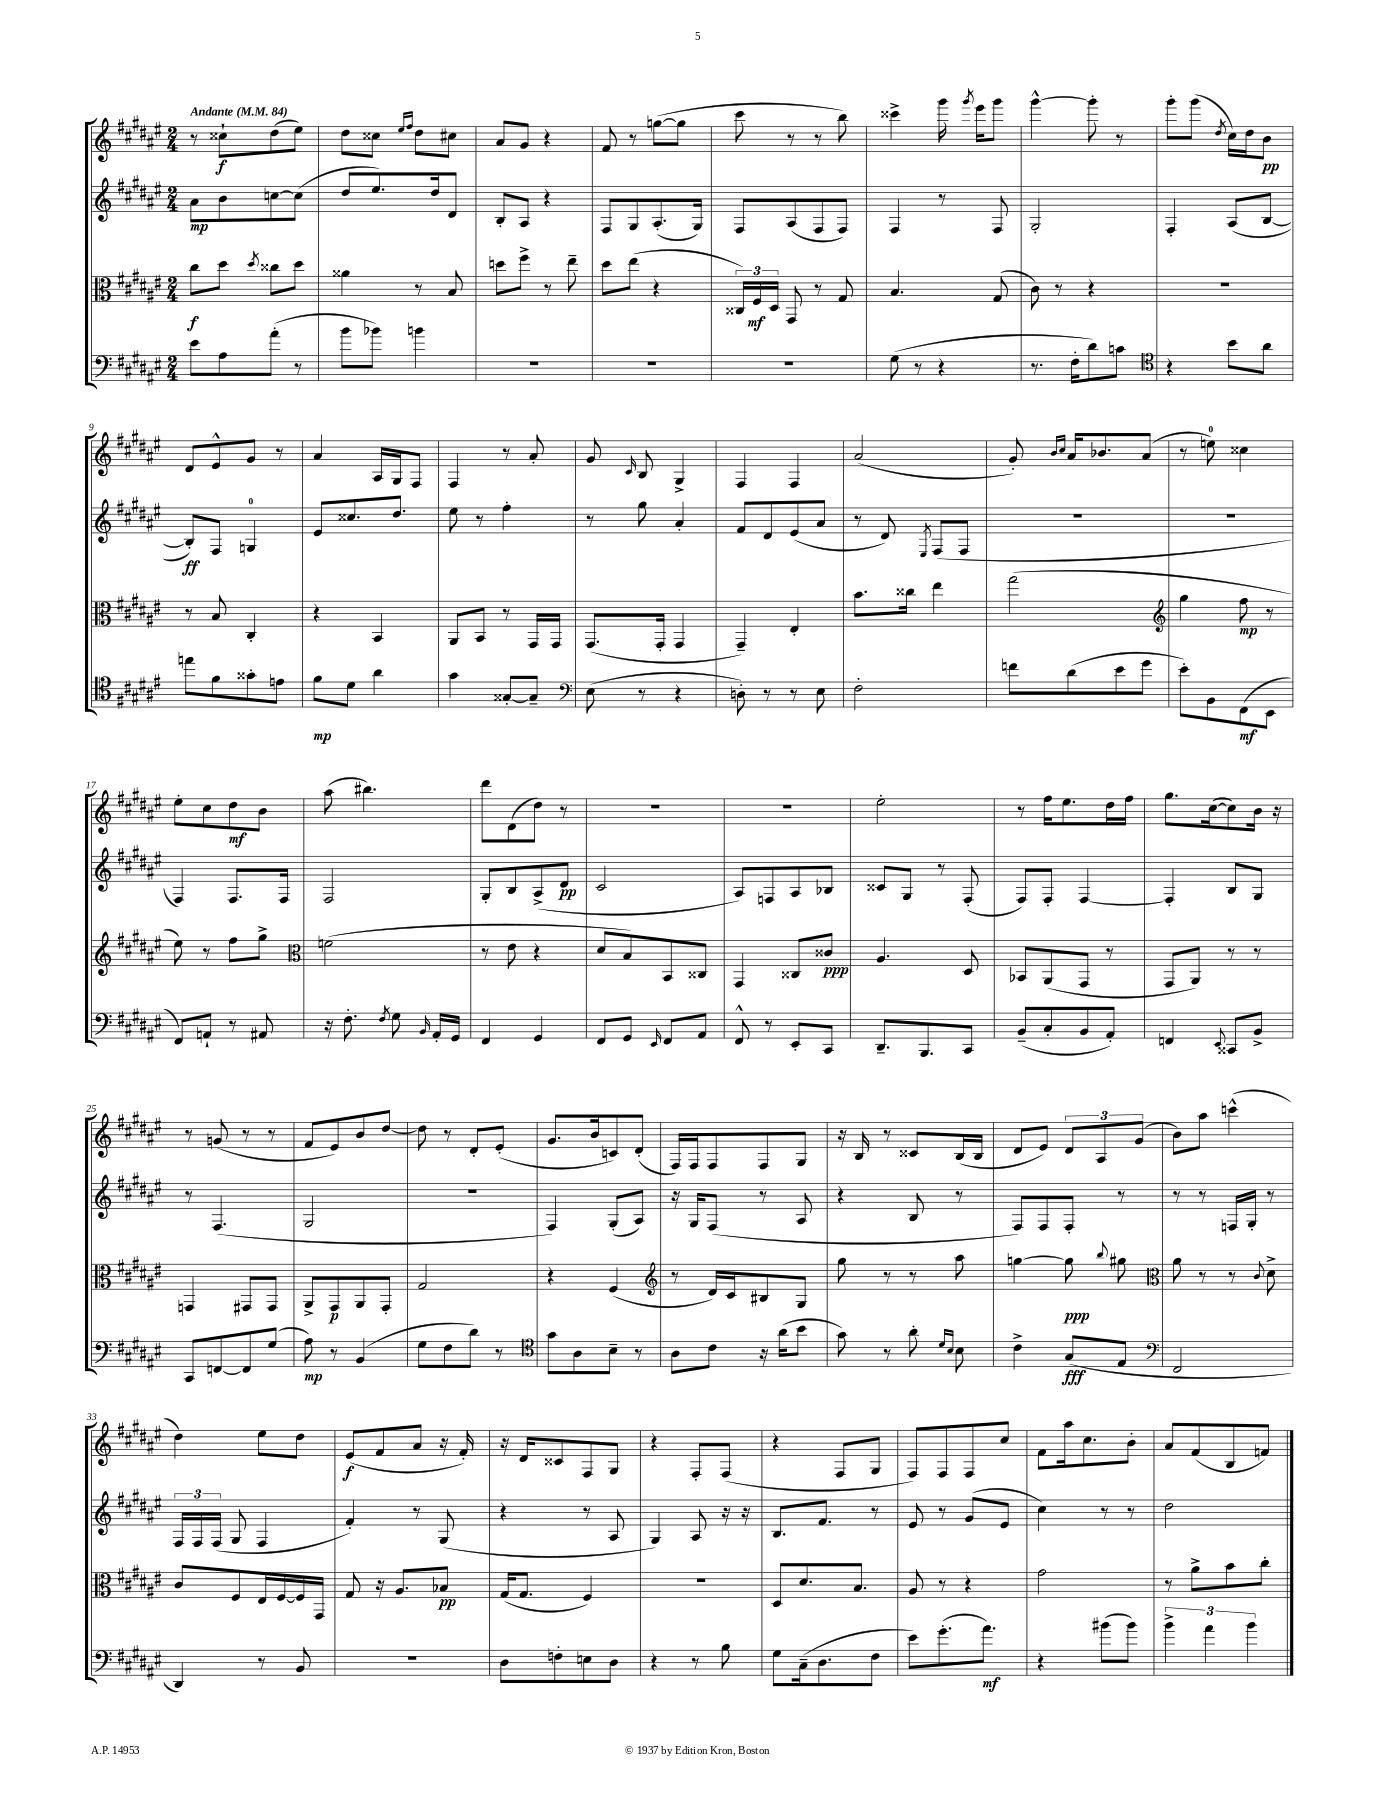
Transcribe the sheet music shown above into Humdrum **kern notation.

**kern	**dynam	**kern	**dynam	**kern	**dynam	**kern	**dynam
*part4	*part4	*part3	*part3	*part2	*part2	*part1	*part1
*staff4	*staff4	*staff3	*staff3	*staff2	*staff2	*staff1	*staff1
*clefF4	*	*clefC3	*	*clefG2	*	*clefG2	*
*k[f#c#g#d#a#e#]	*	*k[f#c#g#d#a#e#]	*	*k[f#c#g#d#a#e#]	*	*k[f#c#g#d#a#e#]	*
*M2/4	*	*M2/4	*	*M2/4	*	*M2/4	*
*MM84	*	*MM84	*	*MM84	*	*MM84	*
=1	=1	=1	=1	=1	=1	=1	=1
!	!	!	!	!	!	!LO:TX:a:B:t=Andante	!
8e#\L	.	8cc#\L	f	8a#\L	mp	8r	.
8A#\	.	8dd#\J	.	8b\	.	8cc##X`\L	f
.	.	8qdd#/	.	.	.	.	.
(8a#'\J	.	8cc##X\L	.	[8ccn\	.	(8dd#\	.
8r	.	8dd#\J	.	(8cc\J]	.	8ee#\J)	.
=2	=2	=2	=2	=2	=2	=2	=2
8b\L	.	4a##X\	.	8dd#/L	.	8dd#\L	.
8b-X\J)	.	.	.	8.ee#/)	.	8cc##X\J	.
.	.	.	.	.	.	16qqee#/LL	.
.	.	.	.	.	.	16qqff#/JJ	.
4bn\	.	8r	.	.	.	8dd#\L	.
.	.	.	.	16dd#/k	.	.	.
.	.	8B/	.	8d#/J	.	8cc#X\J	.
=3	=3	=3	=3	=3	=3	=3	=3
2r	.	8ddn\L	.	8B'/L	.	8a#/L	.
.	.	8ff#^\J	.	8A#/J	.	8g#/J	.
.	.	8r	.	4r	.	4r	.
.	.	8ee#~\	.	.	.	.	.
=4	=4	=4	=4	=4	=4	=4	=4
2r	.	8dd#\L	.	8F#/L	.	8f#/	.
.	.	(8ee#\J	.	8G#/	.	8r	.
.	.	4r	.	(8.A#'/	.	([8ggn\L	.
.	.	.	.	.	.	8gg\J]	.
.	.	.	.	16G#/Jk)	.	.	.
=5	=5	=5	=5	=5	=5	=5	=5
2r	.	24C##X/LL)	.	8F#/L	.	8ccc#\	.
.	.	24F#/	mf	.	.	.	.
.	.	24D#/JJ	.	.	.	.	.
.	.	8GG#/	.	(8A#/	.	8r	.
.	.	8r	.	8F#/	.	8r	.
.	.	8G#/	.	8F#/J)	.	8bb\)	.
=6	=6	=6	=6	=6	=6	=6	=6
(8G#\	.	4.B/	.	4F#/	.	4ccc##X^\	.
8r	.	.	.	.	.	.	.
4r	.	.	.	8r	.	16ggg#\	.
.	.	.	.	.	.	8qggg#/	.
.	.	.	.	.	.	16eee#\KL	.
.	.	(8G#/	.	8F#/	.	8ggg#\J	.
=7	=7	=7	=7	=7	=7	=7	=7
8.r	.	8c#\)	.	2G#'/	.	[4ggg#^^\	.
.	.	8r	.	.	.	.	.
16F#'\KL	.	.	.	.	.	.	.
8d#\)	.	4r	.	.	.	8ggg#'\]	.
8cn\J	.	.	.	.	.	8r	.
=8	=8	=8	=8	=8	=8	=8	=8
*clefC4	*	*	*	*	*	*	*
4r	.	2r	.	4F#'/	.	8ggg#'\L	.
.	.	.	.	.	.	(8ggg#\J	.
.	.	.	.	.	.	8qdd#/	.
8b\L	.	.	.	(8A#/L	.	16cc#\LL)	.
.	.	.	.	.	.	16dd#\J	.
8a#\J	.	.	.	[8B/J	.	8b\J	pp
!!LO:LB:g=z
=9	=9	=9	=9	=9	=9	=9	=9
8een\L	.	8r	.	8B'/L])	ff	8d#/L	.
8f#\	.	8B/	.	8F#/J	.	8e#^^/	.
8g##X'\	.	4C#'/	.	4Gn/	.	8g#/J	.
8en\J	.	.	.	.	.	8r	.
=10	=10	=10	=10	=10	=10	=10	=10
8f#\L	mp	4r	.	8e#/L	.	4a#/	.
8d#\J	.	.	.	8.cc##X/	.	.	.
4a#\	.	4BB/	.	.	.	16A#/LL	.
.	.	.	.	8.dd#/J	.	16G#/J	.
.	.	.	.	.	.	8F#/J	.
=11	=11	=11	=11	=11	=11	=11	=11
4g#\	.	8AA#/L	.	8ee#\	.	4F#/	.
.	.	8BB/J	.	8r	.	.	.
[8G##X'/L	.	8r	.	4ff#'\	.	8r	.
8G##~/J]	.	16GG#/LL	.	.	.	8a#'/	.
.	.	16GG#/JJ	.	.	.	.	.
=12	=12	=12	=12	=12	=12	=12	=12
*clefF4	*	*	*	*	*	*	*
(8E#\	.	(8.GG#/L	.	8r	.	8g#/	.
.	.	.	.	.	.	16qqc#/	.
8r	.	.	.	8gg#\	.	8B/	.
.	.	16GG#'/Jk	.	.	.	.	.
4r	.	4GG#/	.	4a#'/	.	4G#^/	.
=13	=13	=13	=13	=13	=13	=13	=13
8Dn'\)	.	4GG#~/)	.	8f#/L	.	4F#/	.
8r	.	.	.	8d#/	.	.	.
8r	.	4E#'/	.	(8e#/	.	4F#/	.
8E#\	.	.	.	8a#/J	.	.	.
=14	=14	=14	=14	=14	=14	=14	=14
2F#'\	.	8.b\L	.	8r	.	(2a#/	.
.	.	.	.	8d#/)	.	.	.
.	.	16cc##X\Jk	.	.	.	.	.
.	.	.	.	8qE#/	.	.	.
.	.	4ee#\	.	(8F#/L	.	.	.
.	.	.	.	8F#/J	.	.	.
=15	=15	=15	=15	=15	=15	=15	=15
8fn\L	.	(2gg#\	.	2r	.	8g#'/)	.
.	.	.	.	.	.	16qqb/LL	.
.	.	.	.	.	.	16qqcc#/JJ	.
(8d#\	.	.	.	.	.	16a#/KL	.
.	.	.	.	.	.	8.b-X/	.
8e#\	.	.	.	.	.	.	.
8g#\J	.	.	.	.	.	(8a#/J	.
=16	=16	=16	=16	=16	=16	=16	=16
*	*	*clefG2	*	*	*	*	*
8e#'\L)	.	4gg#\	.	2r	.	8r	.
8BB\	.	.	.	.	.	8een\)	.
(8FF#\	mf	8ff#\	mp	.	.	4cc##X\	.
8EE#\J	.	8r	.	.	.	.	.
!!LO:LB:g=z
=17	=17	=17	=17	=17	=17	=17	=17
8FF#/L)	.	8ee#\)	.	4F#/)	.	8ee#'\L	.
8AAn`/J	.	8r	.	.	.	8cc#\	.
8r	.	8ff#\L	.	8.F#/L	.	8dd#\	mf
8AA#X/	.	8gg#^\J	.	.	.	8b\J	.
.	.	.	.	16F#/Jk	.	.	.
=18	=18	=18	=18	=18	=18	=18	=18
*	*	*clefC3	*	*	*	*	*
16r	.	(2fn\	.	2F#/	.	(8aa#\	.
8.F#'\	.	.	.	.	.	.	.
.	.	.	.	.	.	4.bb#X\)	.
8qF#/	.	.	.	.	.	.	.
8G#\	.	.	.	.	.	.	.
16qqBB/	.	.	.	.	.	.	.
16AA#'/LL	.	.	.	.	.	.	.
16GG#/JJ	.	.	.	.	.	.	.
=19	=19	=19	=19	=19	=19	=19	=19
4FF#/	.	8r	.	8G#'/L	.	8ddd#\L	.
.	.	8e#\	.	8B/	.	(8d#\	.
4GG#/	.	4r	.	(8A#^/	.	8dd#\J)	.
.	.	.	.	8d#/J	pp	8r	.
=20	=20	=20	=20	=20	=20	=20	=20
8FF#/L	.	8d#/L	.	2c#/	.	2r	.
8GG#/J	.	8B/)	.	.	.	.	.
16qqEE#/	.	.	.	.	.	.	.
8FF#/L	.	8BB/	.	.	.	.	.
8AA#/J	.	8C##X/J	.	.	.	.	.
=21	=21	=21	=21	=21	=21	=21	=21
8FF#^^/	.	4GG#/	.	8A#/L)	.	2r	.
8r	.	.	.	8Fn/	.	.	.
8EE#'/L	.	8C##X/L	.	8A#/	.	.	.
8CC#/J	.	8c##X/J	ppp	8B-X/J	.	.	.
=22	=22	=22	=22	=22	=22	=22	=22
8.DD#~/L	.	4.A#/	.	8c##X/L	.	2ee#'\	.
.	.	.	.	8G#/J	.	.	.
8.BBB/	.	.	.	.	.	.	.
.	.	.	.	8r	.	.	.
8CC#/J	.	8D#/	.	(8F#'/	.	.	.
=23	=23	=23	=23	=23	=23	=23	=23
(8BB~/L	.	8BB-X/L	.	8F#/L)	.	8r	.
8C#'/	.	(8AA#/	.	8F#'/J	.	16ff#\KL	.
.	.	.	.	.	.	8.ee#\	.
8BB/	.	8GG#/J	.	[4F#/	.	.	.
8AA#'/J)	.	8r	.	.	.	16dd#\L	.
.	.	.	.	.	.	16ff#\JJ	.
=24	=24	=24	=24	=24	=24	=24	=24
4FFn/	.	8GG#/L	.	4F#'/]	.	8.gg#\L	.
.	.	8AA#/J)	.	.	.	.	.
.	.	.	.	.	.	([16cc#\k	.
8qqEE#/	.	.	.	.	.	.	.
8CC##X/L	.	8r	.	8B/L	.	8cc#\])	.
8BB^/J	.	8r	.	8G#/J	.	16b\Jk	.
.	.	.	.	.	.	16r	.
!!LO:LB:g=z
=25	=25	=25	=25	=25	=25	=25	=25
8CC#/L	.	4GGn/	.	8r	.	8r	.
[8FFn/	.	.	.	(4.F#/	.	(8gn/	.
8FF/]	.	8GG#X/L	.	.	.	8r	.
(8G#/J	.	8GG#/J	.	.	.	8r	.
=26	=26	=26	=26	=26	=26	=26	=26
8A#\)	mp	8AA#^/L	.	2G#/	.	8f#/L	.
8r	.	8GG#/	p	.	.	8e#/)	.
(4BB/	.	8AA#/	.	.	.	8b/	.
.	.	8GG#'/J	.	.	.	[8dd#/J	.
=27	=27	=27	=27	=27	=27	=27	=27
8G#\L	.	2G#/	.	2r	.	8dd#\]	.
8F#\	.	.	.	.	.	8r	.
8d#\J)	.	.	.	.	.	8d#'/L	.
8r	.	.	.	.	.	(8e#'/J	.
=28	=28	=28	=28	=28	=28	=28	=28
*clefC4	*	*	*	*	*	*	*
8g#\L	.	4r	.	4F#/)	.	8.g#/L	.
8A#\	.	.	.	.	.	.	.
.	.	.	.	.	.	16b/k	.
8B~\J	.	(4F#/	.	(8G#'/L	.	8cn/)	.
8r	.	.	.	8A#/J)	.	(8d#'/J	.
=29	=29	=29	=29	=29	=29	=29	=29
*	*	*clefG2	*	*	*	*	*
8A#\L	.	8r	.	16r	.	16F#/LL)	.
.	.	.	.	16G#/KL	.	16F#/J	.
8c#\J	.	16d#/LL)	.	(8F#/J	.	8F#/	.
.	.	16c#/J	.	.	.	.	.
16r	.	8B#X/	.	8r	.	8F#/	.
(16a#\KL	.	.	.	.	.	.	.
8b\J	.	8G#/J	.	8A#/	.	8G#/J	.
=30	=30	=30	=30	=30	=30	=30	=30
8g#\)	.	8gg#\	.	4r	.	16r	.
.	.	.	.	.	.	16B/	.
8r	.	8r	.	.	.	8r	.
8a#'\	.	8r	.	8B/	.	8c##X/L	.
16qqd#/LL	.	.	.	.	.	.	.
16qqB/JJ	.	.	.	.	.	.	.
8B\	.	8aa#\	.	8r	.	(16B/L	.
.	.	.	.	.	.	16B/JJ	.
=31	=31	=31	=31	=31	=31	=31	=31
4c#^\	.	[4ggn\	.	8F#/L)	.	8d#/L	.
.	.	.	.	8F#/	.	8e#/J)	.
(8G#/L	fff	8gg\]	ppp	8F#'/J	.	12d#/L	.
.	.	.	.	.	.	12A#/	.
.	.	8qqbb/	.	.	.	.	.
8E#/J	.	8gg#X\	.	8r	.	.	.
.	.	.	.	.	.	(12g#/J	.
=32	=32	=32	=32	=32	=32	=32	=32
*clefF4	*	*clefC3	*	*	*	*	*
2FF#/	.	8a#\	.	8r	.	8b\L)	.
.	.	8r	.	8r	.	8aa#\J	.
.	.	8r	.	16Fn/LL	.	(4cccn^^\	.
.	.	.	.	16G#'/JJ	.	.	.
.	.	8qqc#/	.	.	.	.	.
.	.	8d#^\	.	8r	.	.	.
!!LO:LB:g=z
=33	=33	=33	=33	=33	=33	=33	=33
4DD#/)	.	8c#/L	.	24F#/LL	.	4dd#\)	.
.	.	.	.	24F#/	.	.	.
.	.	.	.	(24F#/JJ	.	.	.
.	.	8F#/	.	8G#/	.	.	.
8r	.	16E#/L	.	4F#/	.	8ee#\L	.
.	.	[16F#/	.	.	.	.	.
8BB/	.	16F#/]	.	.	.	8dd#\J	.
.	.	16GG#/JJ	.	.	.	.	.
=34	=34	=34	=34	=34	=34	=34	=34
2r	.	8G#/	.	4f#'/)	.	(8e#/L	f
.	.	16r	.	.	.	8f#/	.
.	.	8.A#/L	.	.	.	.	.
.	.	.	.	8r	.	8a#/J	.
.	.	8B-X/J	pp	(8G#/	.	16r	.
.	.	.	.	.	.	16f#'/)	.
=35	=35	=35	=35	=35	=35	=35	=35
8D#\L	.	(16G#/KL	.	4r	.	16r	.
.	.	8.G#/J	.	.	.	16d#/KL	.
8Fn'\	.	.	.	.	.	8c##X/	.
8En\	.	4F#/)	.	8r	.	8F#/	.
8D#\J	.	.	.	8A#/	.	8G#/J	.
=36	=36	=36	=36	=36	=36	=36	=36
4r	.	2r	.	4G#/)	.	4r	.
8r	.	.	.	8A#/	.	8F#'/L	.
8B\	.	.	.	16r	.	(8F#/J	.
.	.	.	.	16r	.	.	.
=37	=37	=37	=37	=37	=37	=37	=37
8G#\L	.	8D#/L	.	8.B/L	.	4r	.
(16C#~\k	.	8.d#/	.	.	.	.	.
8.D#\	.	.	.	8.f#/J	.	.	.
.	.	.	.	.	.	8F#/L	.
.	.	8.B/J	.	.	.	.	.
8F#\J	.	.	.	8r	.	8G#/J	.
=38	=38	=38	=38	=38	=38	=38	=38
8e#\L)	.	8A#/	.	8e#/	.	8F#/L)	.
(8.g#'\	.	8r	.	8r	.	8F#/	.
.	.	4r	.	(8g#/L	.	8F#/	.
8.a#\J)	mf	.	.	.	.	.	.
.	.	.	.	8e#/J	.	8cc#/J	.
=39	=39	=39	=39	=39	=39	=39	=39
4r	.	2g#\	.	4cc#\)	.	8f#\L	.
.	.	.	.	.	.	16aa#\k	.
.	.	.	.	.	.	8.cc#\	.
(8b#X\L	.	.	.	8r	.	.	.
8b#\J)	.	.	.	8r	.	8b'\J	.
=40	=40	=40	=40	=40	=40	=40	=40
6b^\	.	8r	.	2dd#\	.	8a#/L	.
.	.	8a#^\L	.	.	.	(8f#/	.
6a#\	.	.	.	.	.	.	.
.	.	8b\	.	.	.	8B/	.
6b\	.	.	.	.	.	.	.
.	.	8cc#'\J	.	.	.	8fn/J)	.
==	==	==	==	==	==	==	==
*-	*-	*-	*-	*-	*-	*-	*-
